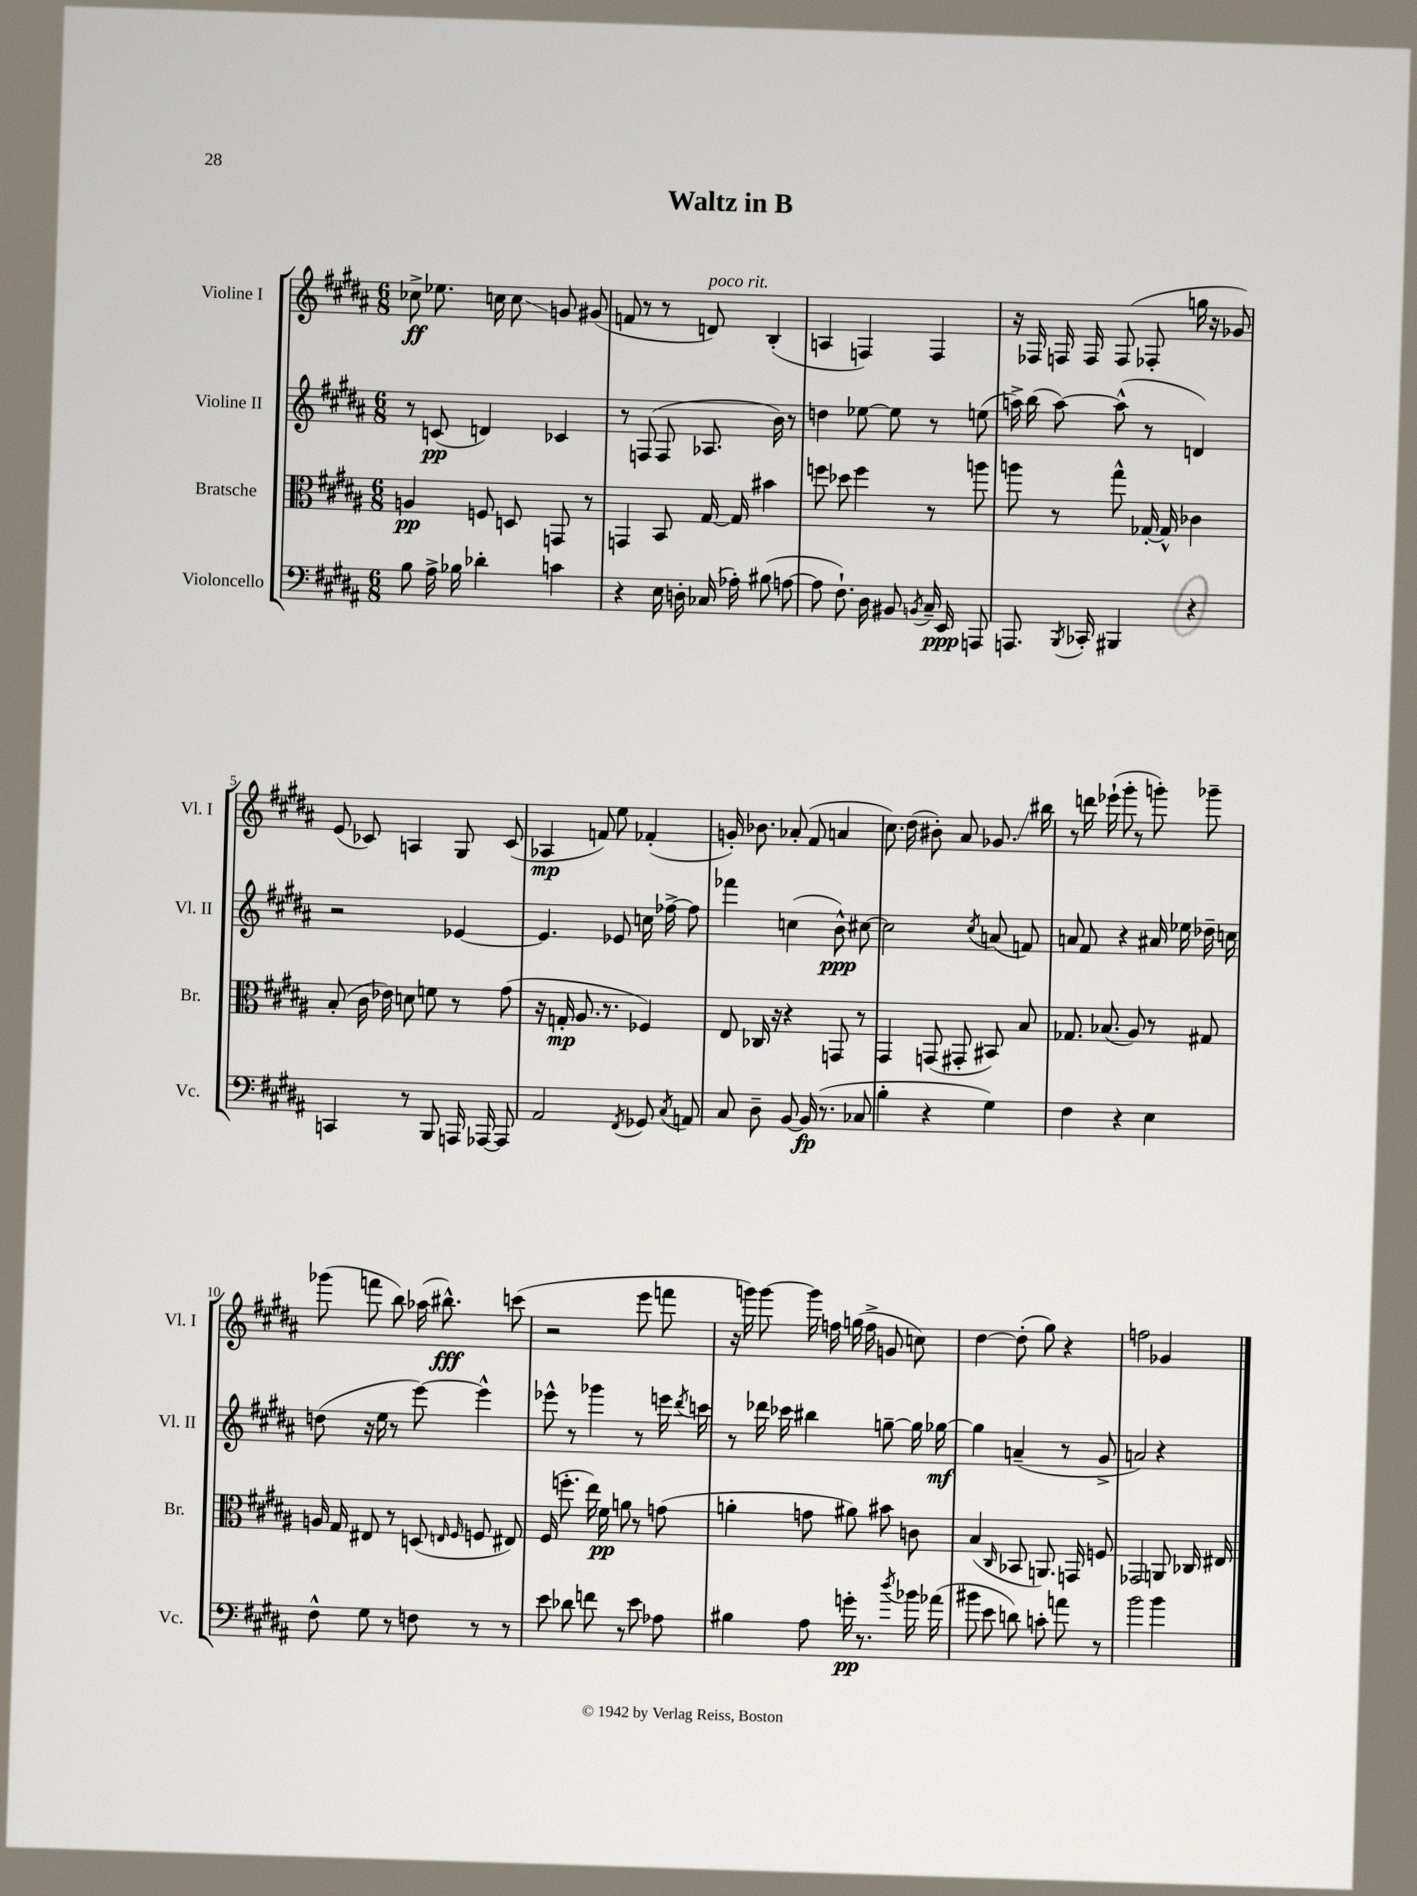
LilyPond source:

\header { title = "Waltz in B" }
<<
\new StaffGroup <<
\new Staff = "s0" \with { instrumentName = "Violine I" shortInstrumentName = "Vl. I" } {
    \clef treble \key b \major \numericTimeSignature \time 6/8
    \autoBeamOff ces''8->\ff ees''8. c''16 c''8\glissando g'8 gis'8( |
    f'8 r8 r8 d'8^\markup { \italic "poco rit." }) b4-.( |
    a4 f4) f4 |
    r16 fes16 f16 f16 f8( fes8-. g''16 r16 ges'8) |
    e'8( ces'8) a4 gis8 ces'8( |
    aes4\mp f'8) e''8 fes'4-.( |
    g'16-.) bes'8. aes'8-.( fis'8 a'4 |
    cis''8.) dis''16( bis'8-.) ais'8 ges'8.\glissando bis''16 |
    r8 d'''16 ees'''16-!( gis'''8-. r8 g'''8-.) ges'''8-- |
    ges'''8( f'''8 b''8) aes''16( bis''8.-^\fff) c'''8( |
    r2 e'''8 f'''8 |
    r16 g'''16) g'''8~ g'''16 f''16 g''16( f''16-> g'8 c''8) |
    dis''4~ dis''8-.( gis''8) r4 |
    f''2 ges'4 \bar "|." |
}
\new Staff = "s1" \with { instrumentName = "Violine II" shortInstrumentName = "Vl. II" } {
    \clef treble \key b \major \numericTimeSignature \time 6/8
    \autoBeamOff r8 c'8\pp( d'4) ces'4 |
    r8 f8( f8 aes8. b'16) r8 |
    d''4 ees''8~ ees''8 r8 e''8( |
    a''16->) b''16( a''8~) a''8-^( r8 d'4) |
    r2 ees'4~ |
    ees'4. ees'8 c''16 fes''16~-> fes''8 |
    fes'''4 c''4( b'8-^\ppp) cis''8~ |
    cis''2 \acciaccatura { cis''8 } a'8( f'8) |
    a'8 fis'8 r4 ais'16 ees''16 des''16-- c''16 |
    d''8( r16 e''16 r8 e'''8~) e'''4-^ |
    ees'''8-^ r8 ges'''4 r8 e'''16 \acciaccatura { dis'''8 } c'''16 |
    r8 des'''16 ces'''16 bis''4 g''8~-- g''16 ges''16~\mf |
    ges''4 a'4--( r8 gis'8-> |
    a'2) r4 \bar "|." |
}
\new Staff = "s2" \with { instrumentName = "Bratsche" shortInstrumentName = "Br." } {
    \clef alto \key b \major \numericTimeSignature \time 6/8
    \autoBeamOff a4\pp f8 d8 g,8 r8 |
    g,4 b,8 gis16~ gis16 bis'4 |
    f''8 des''8 f''4 r8 a''8 |
    a''8 r8 gis''8-^ ges16~-. ges16-^ ces'4 |
    b8-.( cis'16 ees'16) d'8 f'8 r8 gis'8( |
    r16 g16-.\mp ais8. r8. fes4) |
    e8 ces16 r16 r4 g,8 r8 |
    gis,4 g,8( gis,8-. bis,8) b8 |
    ges8. bes8.( ais8) r8 gis8 |
    a16 gis16 eis8 r8 d8( \grace { e16 fis16 } f8 eis8) |
    fis16( f''8.-. e''16) fis'16\pp a'8 r8 g'8( |
    a'4-. g'8 ais'8) bis'8 c'8 |
    b4( \grace { cis16 } bes,8 a,8.) g,16 f8 |
    ges,2 a,8 ces16 eis16 \bar "|." |
}
\new Staff = "s3" \with { instrumentName = "Violoncello" shortInstrumentName = "Vc." } {
    \clef bass \key b \major \numericTimeSignature \time 6/8
    \autoBeamOff b8 ais16-> bes16 des'4-. c'4 |
    r4 e16 d16-. ces16( aes16-.) bis8( a8~ |
    a8 fis8.-!) dis16 bis,8 \acciaccatura { b,8 } cis16-- e,16\ppp a,,8 |
    a,,8. \acciaccatura { b,,8 } ces,16-. bis,,4 r4 |
    c,4 r8 b,,8 a,,16 aes,,16~ aes,,8 |
    ais,2 \acciaccatura { fis,8 } ges,8 \acciaccatura { cis8 } a,8 |
    cis8 dis8-- b,8~ b,16\fp( r8. ces8 |
    b4-. r4 gis4) |
    fis4 r4 e4 |
    fis8-^ gis8 r8 f8 r8 r8 |
    e'8 des'8 f'8 r8 e'8 aes8 |
    bis4 ais8 g'16-.\pp r8. \acciaccatura { dis''8 } bes'16 aes'16( |
    bis'8 e'8 d'8) c'8-. a'8 r8 |
    b'2 b'4 \bar "|." |
}
>>
>>
